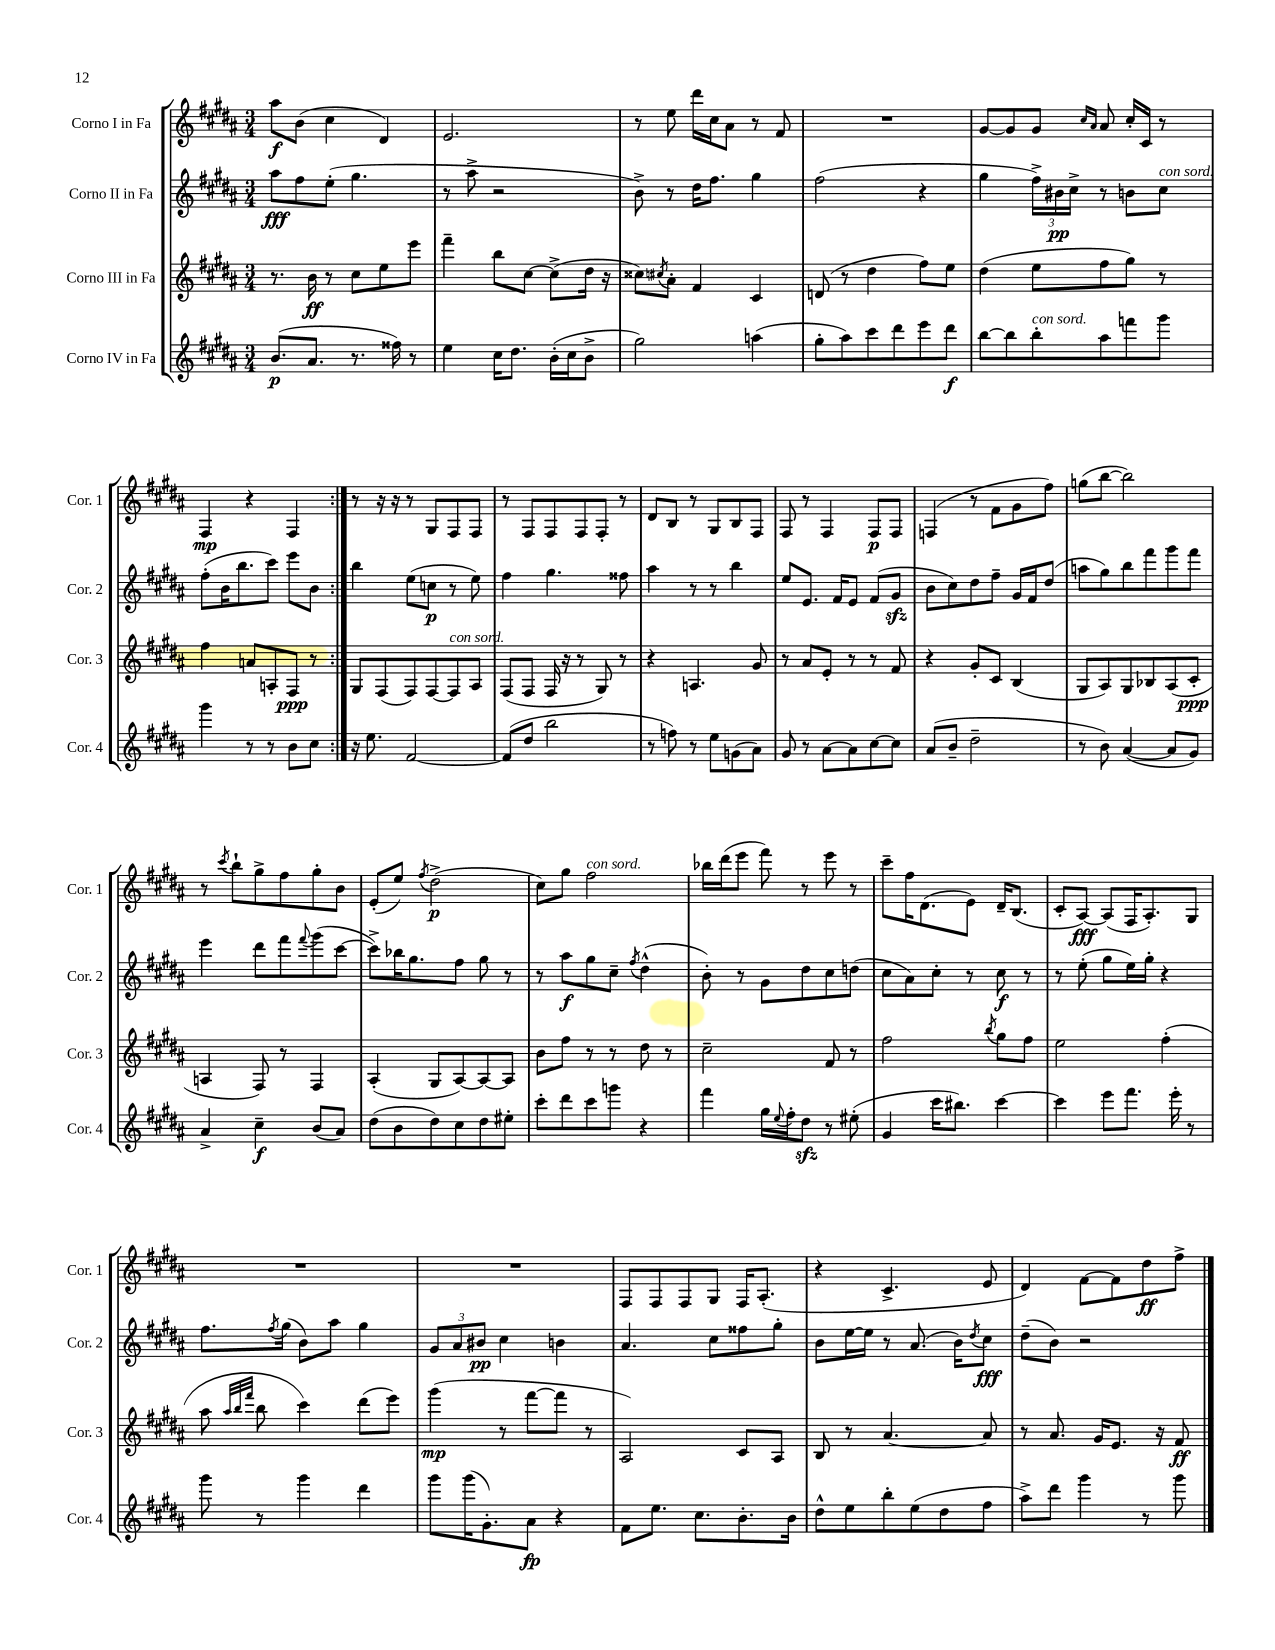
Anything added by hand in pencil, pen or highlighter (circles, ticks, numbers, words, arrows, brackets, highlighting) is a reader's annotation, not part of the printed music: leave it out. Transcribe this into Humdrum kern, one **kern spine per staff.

**kern	**kern	**kern	**kern
*staff4	*staff3	*staff2	*staff1
*clefG2	*clefG2	*clefG2	*clefG2
*k[f#c#g#d#a#]	*k[f#c#g#d#a#]	*k[f#c#g#d#a#]	*k[f#c#g#d#a#]
*M3/4	*M3/4	*M3/4	*M3/4
(8.b/L	8.r	8aa#\L	8aa#\L
.	.	8ff#\	(8b\J
8.a#/J	16b\	.	.
.	8r	(8ee'\J	4cc#\
8.r	8cc#\L	4.gg#\	.
.	8ee\	.	4d#/)
16ff##\)	.	.	.
8r	8eee\J	.	.
=	=	=	=
4ee\	4fff#~\	8r	2.e/
.	.	8aa#^\	.
16cc#\LK	8bb\L	2r	.
8.dd#\J	.	.	.
.	[8cc#\J	.	.
(16b'\LL	(8cc#^\]L	.	.
16cc#\J	.	.	.
8b^\J	16dd#\Jk	.	.
.	16r	.	.
=	=	=	=
2gg#\)	8cc##\L)	8b^\)	8r
.	8qcc#/	.	.
.	8a#'\J	8r	8ee\
.	4f#/	16dd#\LK	16ddd#\LL
.	.	8.ff#\J	16cc#\J
.	.	.	8a#\J
(4aa\	4c#/	4gg#\	8r
.	.	.	8f#/
=	=	=	=
8gg#'\L	(8d/	(2ff#\	2.r
8aa#\)	8r	.	.
8ccc#\	4dd#\	.	.
8ddd#\	.	.	.
8eee\	8ff#\L)	4r	.
8ddd#\J	8ee\J	.	.
=	=	=	=
[8bb\L	(4dd#\	4gg#\	[8g#/L
8bb\]	.	.	8g#/]
8bb'\	8ee\L	24ff#^\LL)	8g#/J
.	.	24b#\	.
.	.	24cc#^\JJ	.
.	.	.	16qqcc#/LL
.	.	.	16qqa#/JJ
8aa#\	8ff#\	8r	8a#/
8fff\	8gg#\J)	8b\L	16cc#'/LL
.	.	.	16c#/JJ
8ggg#\J	8r	8cc#\J	8r
=	=	=	=
4ggg#\	4ff#\	(8ff#'\L	4F#/
.	.	16b\K	.
.	.	8.bb\	.
8r	8a/L	.	4r
8r	8A'/	8ccc#\J)	.
8b\L	8F#/J	8eee\L	4F#/
8cc#\J	8r	8b\J	.
=:|!	=:|!	=:|!	=:|!
16r	8G#/L	4bb\	8r
8.ee\	.	.	.
.	(8F#/	.	16r
.	.	.	16r
[2f#/	8F#/)	(8ee\L	8r
.	[8F#/	8cc\J	8G#/L
.	8F#/]	8r	8F#/
.	8A#/J	8ee\)	8F#/J
=	=	=	=
(8f#/]L	(8F#/L	4ff#\	8r
8dd#/J	8F#/J	.	8F#/L
2bb\	16F#/	4.gg#\	8F#/
.	16r	.	.
.	8r	.	8F#/
.	8G#/)	.	8F#'/J
.	8r	8ff##\	8r
=	=	=	=
8r	4r	4aa#\	8d#/L
8ff\)	.	.	8B/J
8r	4.A/	8r	8r
8ee\L	.	8r	8G#/L
(8g\	.	4bb\	8B/
8a#\J)	8g#/	.	8F#/J
=	=	=	=
8g#/	8r	8ee/L	8F#/
8r	8a#/L	8.e/J	8r
[8a#\L	8e'/J	.	4F#/
.	.	16f#/LK	.
8a#\]	8r	8e/J	.
[8cc#\	8r	(8f#/L	8F#/L
8cc#\]J	8f#/	8g#/J	8F#/J
=	=	=	=
(8a#/L	4r	8b\L	(4F/
8b~/J	.	8cc#\)	.
2dd#~\	8g#'/L	8dd#\	8r
.	8c#/J	8ff#~\J	8f#\L
.	(4B/	16g#/LL	8g#\
.	.	16f#/J	.
.	.	(8dd#/J	8ff#\J)
=	=	=	=
8r	8G#/L	8aa\L	(8gg\L
8b\)	8A#/)	8gg#\)	[8bb\J
([4a#/	8G#/	8bb\	2bb\])
.	8B-/	8fff#\	.
8a#/]L	(8A#/	8ggg#\	.
8g#/J)	8c#'/J	8fff#\J	.
=	=	=	=
4a#^/	4A/	4eee\	8r
.	.	.	8qccc#/
.	.	.	8bb`\L
4cc#~\	8F#/)	8ddd#\L	8gg#^\
.	8r	8fff#\	8ff#\
.	.	8qqfff#/	.
(8b/L	4F#/	(8ggg#\	8gg#'\
8a#/J)	.	[8ccc#\J	8b\J
=	=	=	=
(8dd#\L	(4A#'/	8ccc#^\]L)	(8e'/L
8b\	.	16bb-\K	8ee/J)
.	.	8.gg#\	.
.	.	.	8qff#/
8dd#\)	8G#/L	.	(2dd#^\
8cc#\	[8A#/)	8ff#\J	.
8dd#\	8A#/_	8gg#\	.
8ee#'\J	8A#/]J	8r	.
=	=	=	=
8ccc#'\L	8b\L	8r	8cc#\L)
8ddd#\	8ff#\J	8aa#\L	8gg#\J
8ccc#\	8r	8gg#\	2ff#\
8ggg\J	8r	8cc#~\J	.
.	.	8qff#/	.
4r	8dd#\	(4dd#^^\	.
.	8r	.	.
=	=	=	=
4fff#\	2cc#~\	8b'\)	16bb-\LL
.	.	.	(16ddd#\J
.	.	8r	8eee\J
16gg#\LL	.	8g#\L	8fff#\)
8qqee/	.	.	.
16ff#'\J	.	.	.
8dd#\J	.	8dd#\	8r
8r	8f#/	8cc#\	8eee\
(8ee#'\	8r	(8dd\J	8r
=	=	=	=
4g#/	2ff#\	8cc#\L	8ccc#~\L
.	.	8a#\)	16ff#\K
.	.	.	(8.d#\
16ccc#\LK	.	8cc#'\J	.
8.bb#\J)	.	.	.
.	.	8r	8e\J)
.	8qbb/	.	.
[4ccc#\	8gg#\L	8cc#\	16d#~/LK
.	.	.	(8.B/J
.	8ff#\J	8r	.
=	=	=	=
4ccc#\]	2ee\	8r	8c#'/L
.	.	(8ee'\	[8A#/J)
8eee\L	.	8gg#\L	(8A#/]L
8.fff#\J	.	16ee\L)	16F#/K
.	.	16gg#'\JJ	8.A#'/)
.	(4ff#'\	4r	.
16eee'\	.	.	.
8r	.	.	8G#/J
=	=	=	=
8ggg#\	8aa#\	8.ff#\L	2.r
.	32qqaa#/LLL	.	.
.	32qqbb/	.	.
.	32qqfff#/JJJ	.	.
8r	8bb\	.	.
.	.	8qff#/	.
.	.	(16gg#\Jk	.
4ggg#\	4ccc#\)	8b\L)	.
.	.	8aa#\J	.
4ddd#\	(8ddd#\L	4gg#\	.
.	8eee\J)	.	.
=	=	=	=
8ggg#\L	(4ggg#\	12g#/L	2.r
.	.	12a#/	.
(16ggg#\K	.	.	.
.	.	12b#/J	.
8.g#'\)	.	.	.
.	8r	4cc#\	.
8a#\J	[8fff#\L	.	.
4r	8fff#\]J	4b\	.
.	8r	.	.
=	=	=	=
8f#\L	2A#/)	4.a#/	8F#/L
8.ee\J	.	.	8F#/
.	.	.	8F#/
8.cc#\L	.	.	.
.	.	8cc#\L	8G#/J
8.b'\	8c#/L	8ff##\	16F#/LK
.	.	.	(8.A#'/J
.	8A#/J	8gg#'\J	.
16b\Jk	.	.	.
=	=	=	=
8dd#^^\L	8B/	8b\L	4r
8ee\	8r	[16ee\L	.
.	.	16ee\]JJ	.
8bb'\	[4.a#/	8r	4.c#^/
(8ee\	.	(8.a#/	.
8dd#\	.	.	.
.	.	16b\LK)	.
.	.	8qdd#/	.
8ff#\J	8a#/]	8cc#\J	8e/
=	=	=	=
8aa#^\L)	8r	(8dd#~\L	4d#/)
8ddd#\J	8.a#/	8b\J)	.
4ggg#\	.	2r	[8f#\L
.	16g#/LK	.	.
.	8.e/J	.	8f#\]
8r	.	.	8dd#\
.	16r	.	.
8ggg#\	8f#/	.	8ff#^\J
==	==	==	==
*-	*-	*-	*-
